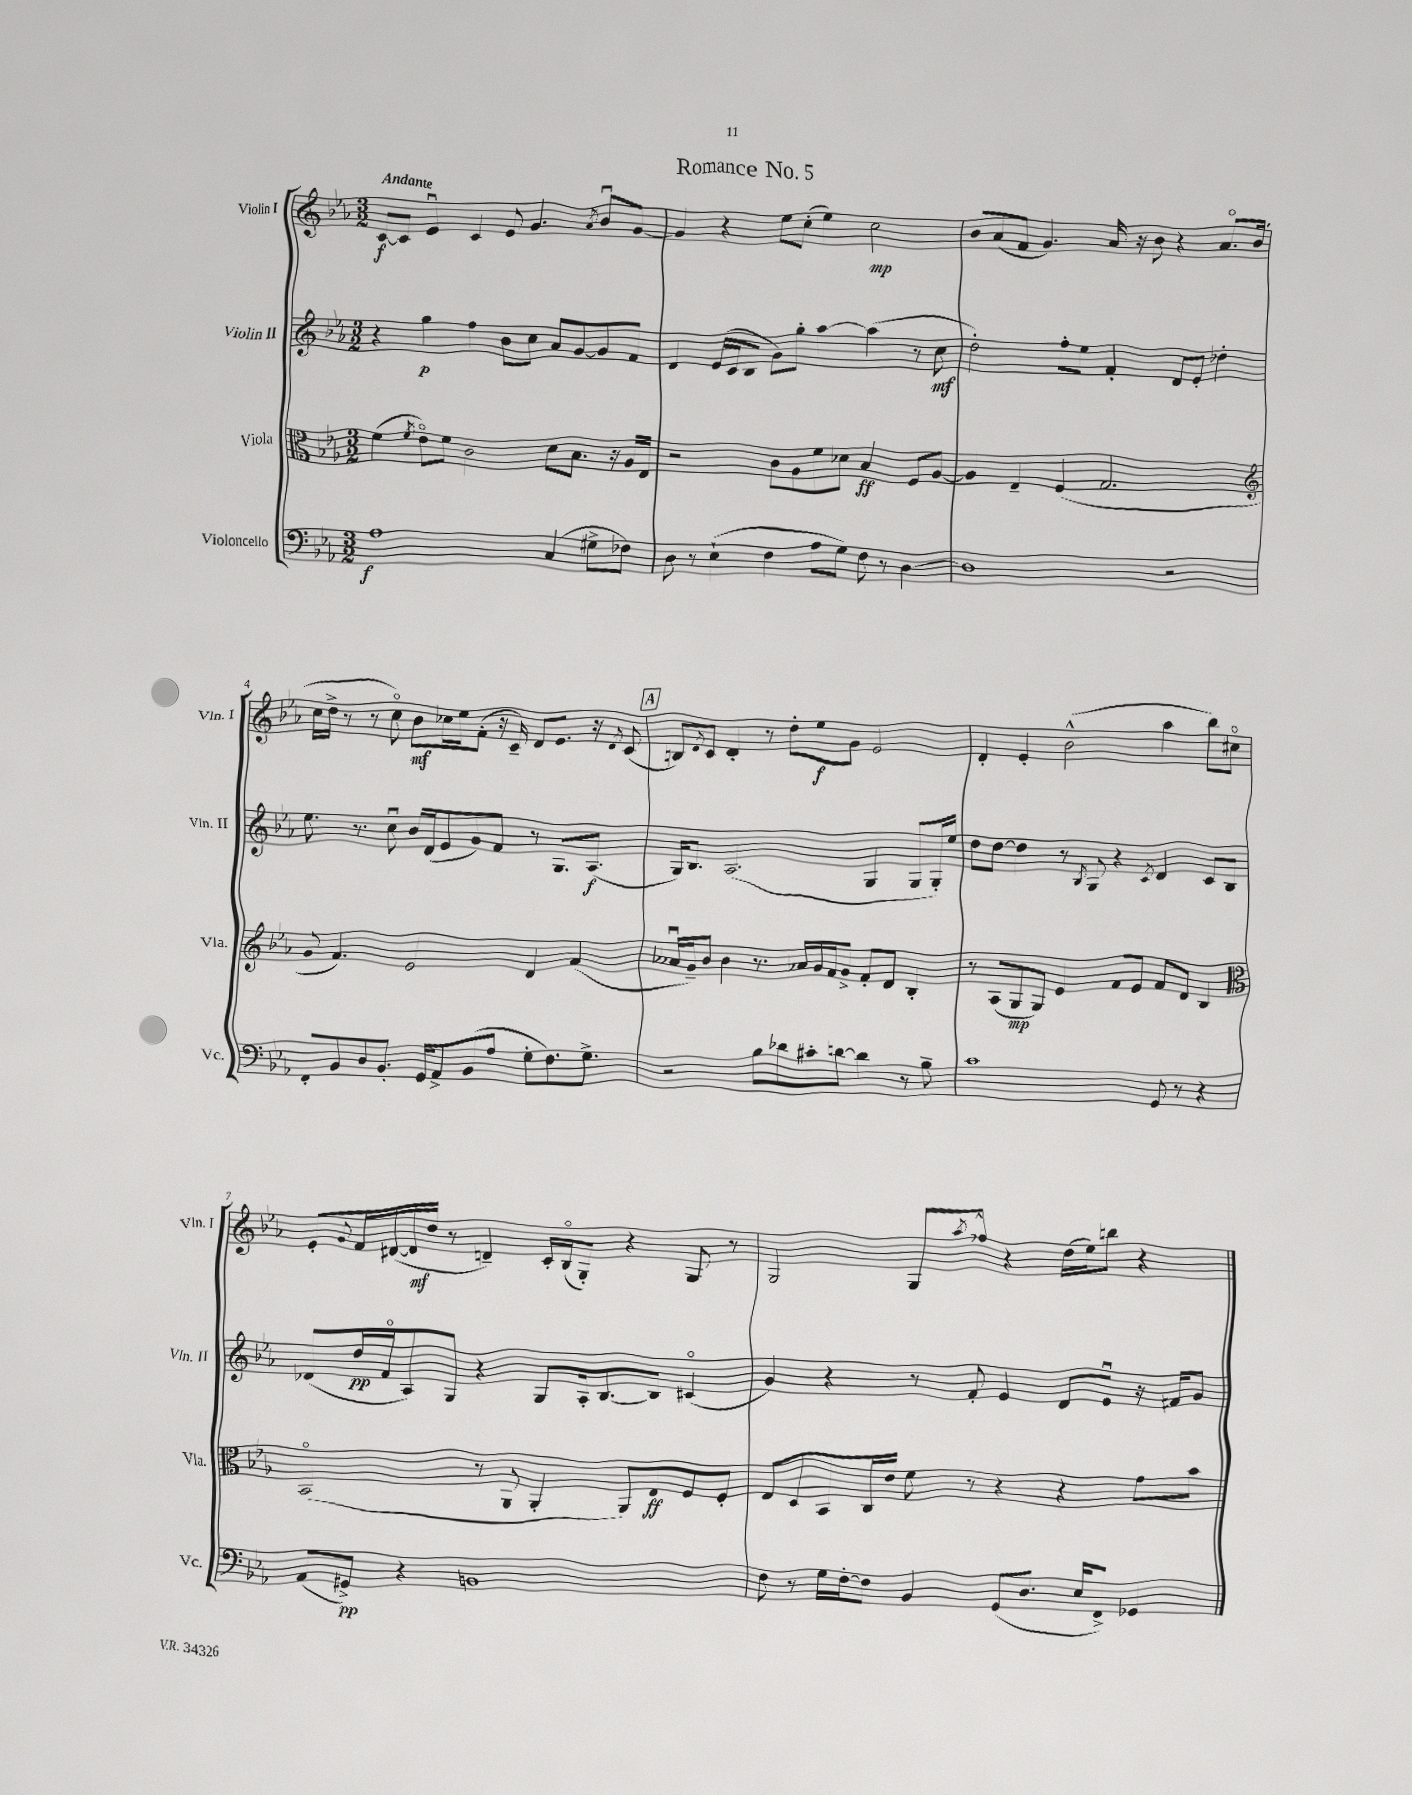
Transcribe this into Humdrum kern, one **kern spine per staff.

**kern	**kern	**kern	**kern
*staff4	*staff3	*staff2	*staff1
*clefF4	*clefC3	*clefG2	*clefG2
*k[b-e-a-]	*k[b-e-a-]	*k[b-e-a-]	*k[b-e-a-]
*M3/2	*M3/2	*M3/2	*M3/2
1A-	(4f	4r	[8c
.	.	.	8c]
.	8qf	.	.
.	8e-o)	4gg	4e-u
.	8f	.	.
.	2c	4ff	4c
.	.	8b-	8e-
.	.	8cc	4.g
(4C	8d	8a-	.
.	8.B-	[8g	.
.	.	.	8qa-
8G#^	.	8g]	8b-u
.	16r	.	.
8F-)	16A-	8f	[8g
.	16E-	.	.
=	=	=	=
8D	2r	4d	4g]
8r	.	.	.
(4E-`	.	(16e-	4r
.	.	16c	.
.	.	8B-	.
4F	8c	8g)	8ee-
.	8A-	8gg'	(8cc'
8A-	8f	[4aa-	4ee-)
8G)	8d-	.	.
8F	4B-	(4aa-]	2cc
8r	.	.	.
[4D	8F	8r	.
.	[8A-	8cc	.
=	=	=	=
1D]	4A-]	2dd')	8b-
.	.	.	(8a-
.	4E-~	.	8f
.	.	.	4.g)
.	(4F	8ff'	.
.	.	8ee-	.
.	2.G	4f'	16a-
.	.	.	16r
.	.	.	8b-
2r	.	8d	4r
.	.	8e-'	.
.	.	4dd-'	8.a-o
.	.	.	(16b-
=	=	=	=
*	*clefG2	*	*
8FF'	8g	8.ee-	16cc
.	.	.	16dd^
8BB-	4.f)	.	8r
.	.	8.r	.
8D	.	.	8r
8.BB-'	.	8ccu	8cco)
.	2e-	16b-	8b-
16GG	.	(16d	.
8AA-^	.	8e-	16cc-
.	.	.	16ee-
(8BB-	.	8g)	(8f'
8A-	.	8f	16r
.	.	.	16c~)
8G'	4d	8r	8d
8.F)	.	8.G	8.e-
.	(4f	.	.
8.G^	.	(8.A-	16r
.	.	.	8qd
.	.	.	(8c
=	=	=	=
2r	16a--u	16G)	8B)
.	16g~)	8.B-	.
.	.	.	8qd
.	8b-	.	8c
.	4b-	(2.A-	4d'
8B-	8.r	.	8r
8d-	.	.	8dd'
.	16a-	.	.
8c#'	16g	.	8ee-
.	16f	.	.
[8d	8g^	.	8g
4d]	8f'	4G	2e-
.	8d	.	.
8r	4B-'	8G	.
8B-~	.	16G')	.
.	.	16ee-	.
=	=	=	=
1c	8r	8dd	4d'
.	(8A-	[8dd	.
.	8G	4dd]	4e-'
.	8G)	.	.
.	4e-	8r	(2b-^^
.	.	8qB-	.
.	.	8G	.
.	8f	4r	.
.	8e-	.	.
.	.	8qc	.
8GG	8f	4d	4aa-
8r	8d	.	.
4r	4B-	8c	8bb-)
.	.	8B-	8cc#o
=	=	=	=
*	*clefC3	*	*
(8AA-	(2BB-o	(8d-	8e-'
.	.	.	8qqg
8GG#^)	.	16dd	16f
.	.	16fo	([16d#
4r	.	8A-)	16d#]
.	.	.	16dd
.	.	8G	8r
1BB	8r	4r	4d~)
.	8AA-	.	.
.	4AA-'	8G	16c'
.	.	.	(16B-o
.	.	16A-'	8G')
.	.	[8.B-	.
.	8AA-)	.	4r
.	8E-	8B-]	.
.	8F	(4c#o	8G
.	8F'	.	8r
=	=	=	=
8F	8E-	4g)	2G
8r	8D	.	.
16G	8BB-	4r	.
[16F'	.	.	.
8F]	16C	.	.
.	16e-	.	.
4BB-	8f	8r	8G
.	.	.	8qaa-
.	8r	8f'	8ff-^^
(8GG	4r	4e-	4r
8.D	.	.	.
.	4r	8d	(16dd
16E-	.	.	16ee-)
8FF^)	.	8e-u	8bb
4GG-	8g	16r	4r
.	.	16f#	.
.	8b-	8g	.
==	==	==	==
*-	*-	*-	*-
